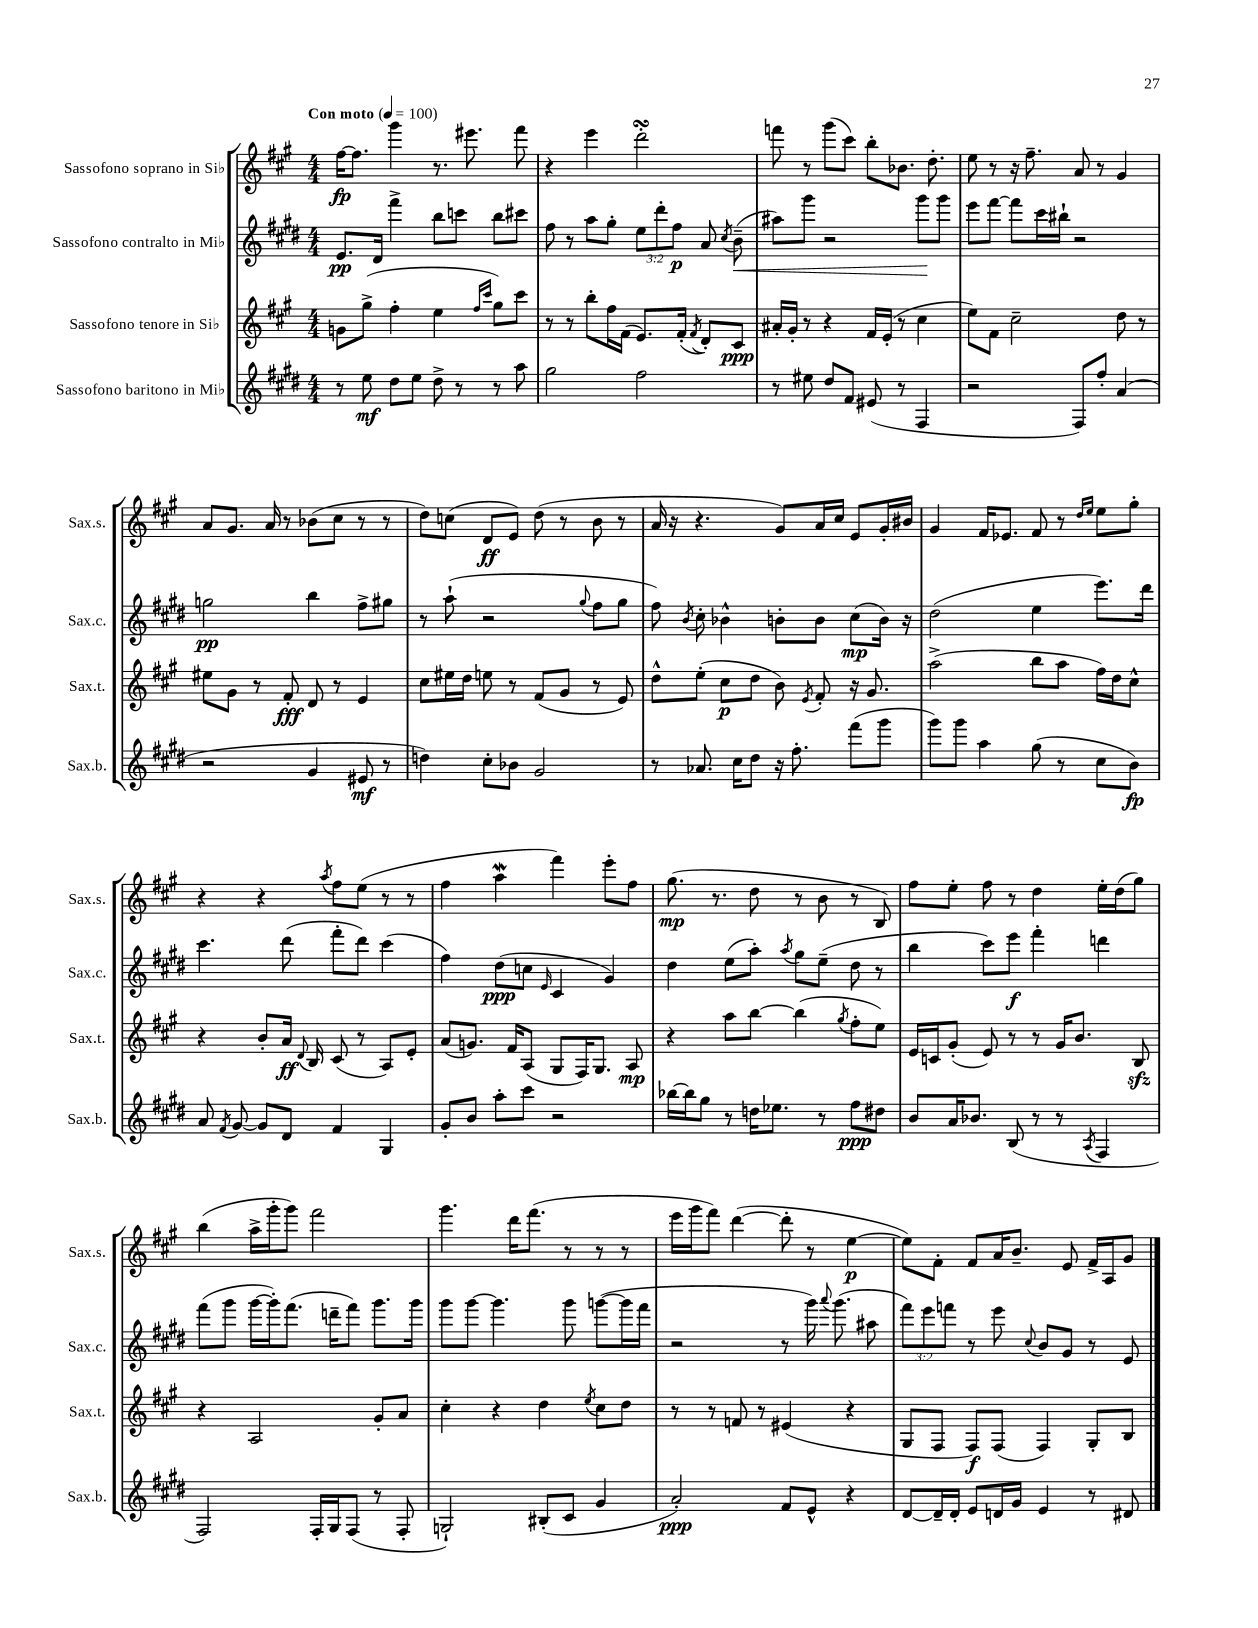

**kern	**kern	**kern	**kern
*staff4	*staff3	*staff2	*staff1
*clefG2	*clefG2	*clefG2	*clefG2
*k[f#c#g#d#]	*k[f#c#g#]	*k[f#c#g#d#]	*k[f#c#g#]
*M4/4	*M4/4	*M4/4	*M4/4
*MM100	*MM100	*MM100	*MM100
8r	8g	8.e	[16ff#
.	.	.	8.ff#]
8ee	(8gg#^	.	.
.	.	16d#	.
8dd#	4ff#'	4fff#^	4ggg#
8ee	.	.	.
8dd#^	4ee	8bb	8.r
8r	.	8ccc	.
.	.	.	8.eee#
.	16qqff#	.	.
.	16qqccc#	.	.
8r	8gg#)	8bb	.
8aa	8ccc#	8ccc#	8fff#
=	=	=	=
2gg#	8r	8ff#	4r
.	8r	8r	.
.	8bb'	8aa	4eee
.	16ff#	8gg#'	.
.	(16f#	.	.
2ff#	8.e)	12ee	2ddd'
.	.	12ddd#'	.
.	.	12ff#	.
.	(16f#'	.	.
.	8qf#	.	.
.	8d')	8a	.
.	.	8qcc#	.
.	8c#	(8b~	.
=	=	=	=
8r	16a#'	8aa#)	8fff
.	16g#'	.	.
8ee#	8r	8ggg#	8r
8dd#	4r	2r	(8ggg#
8f#	.	.	8ccc#)
(8e#	16f#	.	8bb'
.	(16e'	.	.
8r	8r	.	8.b-
4F#	4cc#	8ggg#	.
.	.	.	8.dd'
.	.	8ggg#	.
=	=	=	=
2r	8ee)	8eee	8ee
.	8f#	[8fff#	8r
.	2cc#~	8fff#]	16r
.	.	.	8.ff#~
.	.	16ccc#	.
.	.	16bb#`	.
8F#)	.	2r	8a
8ff#'	.	.	8r
(4a	8dd	.	4g#
.	8r	.	.
=	=	=	=
2r	8ee#	2gg	8a
.	8g#	.	8.g#
.	8r	.	.
.	.	.	16a
.	8f#'	.	8r
4g#	8d	4bb	(8b-
.	8r	.	8cc#
8e#	4e	8ff#^	8r
8r	.	8gg#	8r
=	=	=	=
4dd)	8cc#	8r	8dd)
.	16ee#	(8aa`	(8cc
.	16dd	.	.
8cc#'	8ee	2r	8d
8b-	8r	.	8e)
2g#	(8f#	.	(8dd
.	8g#	.	8r
.	.	8qqgg#	.
.	8r	8ff#	8b
.	8e)	8gg#	8r
=	=	=	=
8r	8dd^^	8ff#)	16a
.	.	.	16r
.	.	8qb	.
8.a-	(8ee'	8cc#'	4.r
.	8cc#	4b-^^	.
16cc#	.	.	.
8dd#	8dd	.	.
16r	8b)	8b'	8g#)
8.ff#'	.	.	.
.	8qe	.	.
.	8f#'	8b	16a
.	.	.	16cc#
(8fff#	16r	(8cc#	8e
.	8.g#	.	.
8ggg#	.	16b)	16g#'
.	.	16r	16b#
=	=	=	=
8ggg#)	(2aa^	(2dd#	4g#
8ggg#	.	.	.
4aa	.	.	16f#
.	.	.	8.e-
(8gg#	8bb	4ee	8f#
8r	8aa	.	8r
.	.	.	16qqdd
.	.	.	16qqee
8cc#	16ff#)	8.eee)	8ee
.	16dd	.	.
8b)	8cc#^^	.	8gg#'
.	.	16ddd#	.
=	=	=	=
8a	4r	4.ccc#	4r
8qf#	.	.	.
[8g#	.	.	.
8g#]	8b'	.	4r
8d#	16a	(8ddd#	.
.	8qqd	.	.
.	16B	.	.
.	.	.	8qaa
4f#	(8c#	8fff#'	8ff#
.	8r	8ddd#)	(8ee
4G#	8A)	(4ccc#	8r
.	8e'	.	8r
=	=	=	=
8g#'	(8a	4ff#)	4ff#
8b	8.g)	.	.
8aa'	.	(8dd#	4aa
.	16f#	.	.
8ccc#	(8A	8cc	.
.	.	16qqe	.
2r	8G#	4c#	4fff#)
.	16F#)	.	.
.	8.G#	.	.
.	.	4g#)	8eee'
.	8A	.	8ff#
=	=	=	=
[16bb-	4r	4dd#	(8.gg#
16bb-]	.	.	.
8gg#	.	.	.
.	.	.	8.r
8r	8aa	(8ee	.
16dd	[8bb	8aa')	8dd
8.ee-	.	.	.
.	.	8qaa	.
.	(4bb]	8gg#	8r
8r	.	(8ee~	8b
.	8qgg#	.	.
8ff#	8ff#'	8dd#	8r
8dd#	8ee)	8r	8B)
=	=	=	=
8b	16e	4bb	8ff#
.	16c	.	.
16a	(8g#'	.	8ee'
8.b-	.	.	.
.	8e)	8ccc#)	8ff#
(8B	8r	8eee	8r
8r	8r	4fff#'	4dd
8r	16g#	.	.
.	8.b	.	.
8qA	.	.	.
4F#	.	4ddd	16ee'
.	.	.	(16dd
.	8B	.	8gg#)
=	=	=	=
2F#)	4r	(8fff#	(4bb
.	.	8ggg#	.
.	2A	[16ggg#	16aa^
.	.	16ggg#'])	16ggg#'
.	.	(8.fff#	8ggg#)
16F#'	.	.	2fff#
16G#	.	16ddd~	.
(8F#	.	8fff#)	.
8r	8g#'	8.ggg#	.
8F#'	8a	.	.
.	.	16ggg#	.
=	=	=	=
2G`)	4cc#'	8ggg#	4.ggg#
.	.	[8ggg#	.
.	4r	4.ggg#]	.
.	.	.	16ddd
.	.	.	(8.fff#
(8B#'	4dd	.	.
8c#	.	8ggg#	8r
.	8qee	.	.
4g#	8cc#	([8ggg	8r
.	8dd	16ggg]	8r
.	.	16fff#	.
=	=	=	=
2a')	8r	2r	16eee
.	.	.	16ggg#
.	8r	.	8fff#)
.	8f	.	([4ddd
.	8r	.	.
8f#	(4e#	8r	8ddd']
8e^^	.	16ggg#)	8r
.	.	8qqaaa	.
.	.	(8.ggg#	.
4r	4r	.	[4ee
.	.	8aa#	.
=	=	=	=
[8d#	8G#	12fff#)	8ee])
.	.	12eee	.
16d#~]	8F#	.	8f#'
.	.	12fff	.
16d#'	.	.	.
8e	8F#)	8r	8f#
16d	(8F#	8eee	16a
16g#	.	.	8.b~
.	.	8qqcc#	.
4e	4F#)	8b	.
.	.	8g#	8e
8r	8G#'	8r	16f#^
.	.	.	16A
8d#	8B	8e	8g#
==	==	==	==
*-	*-	*-	*-
